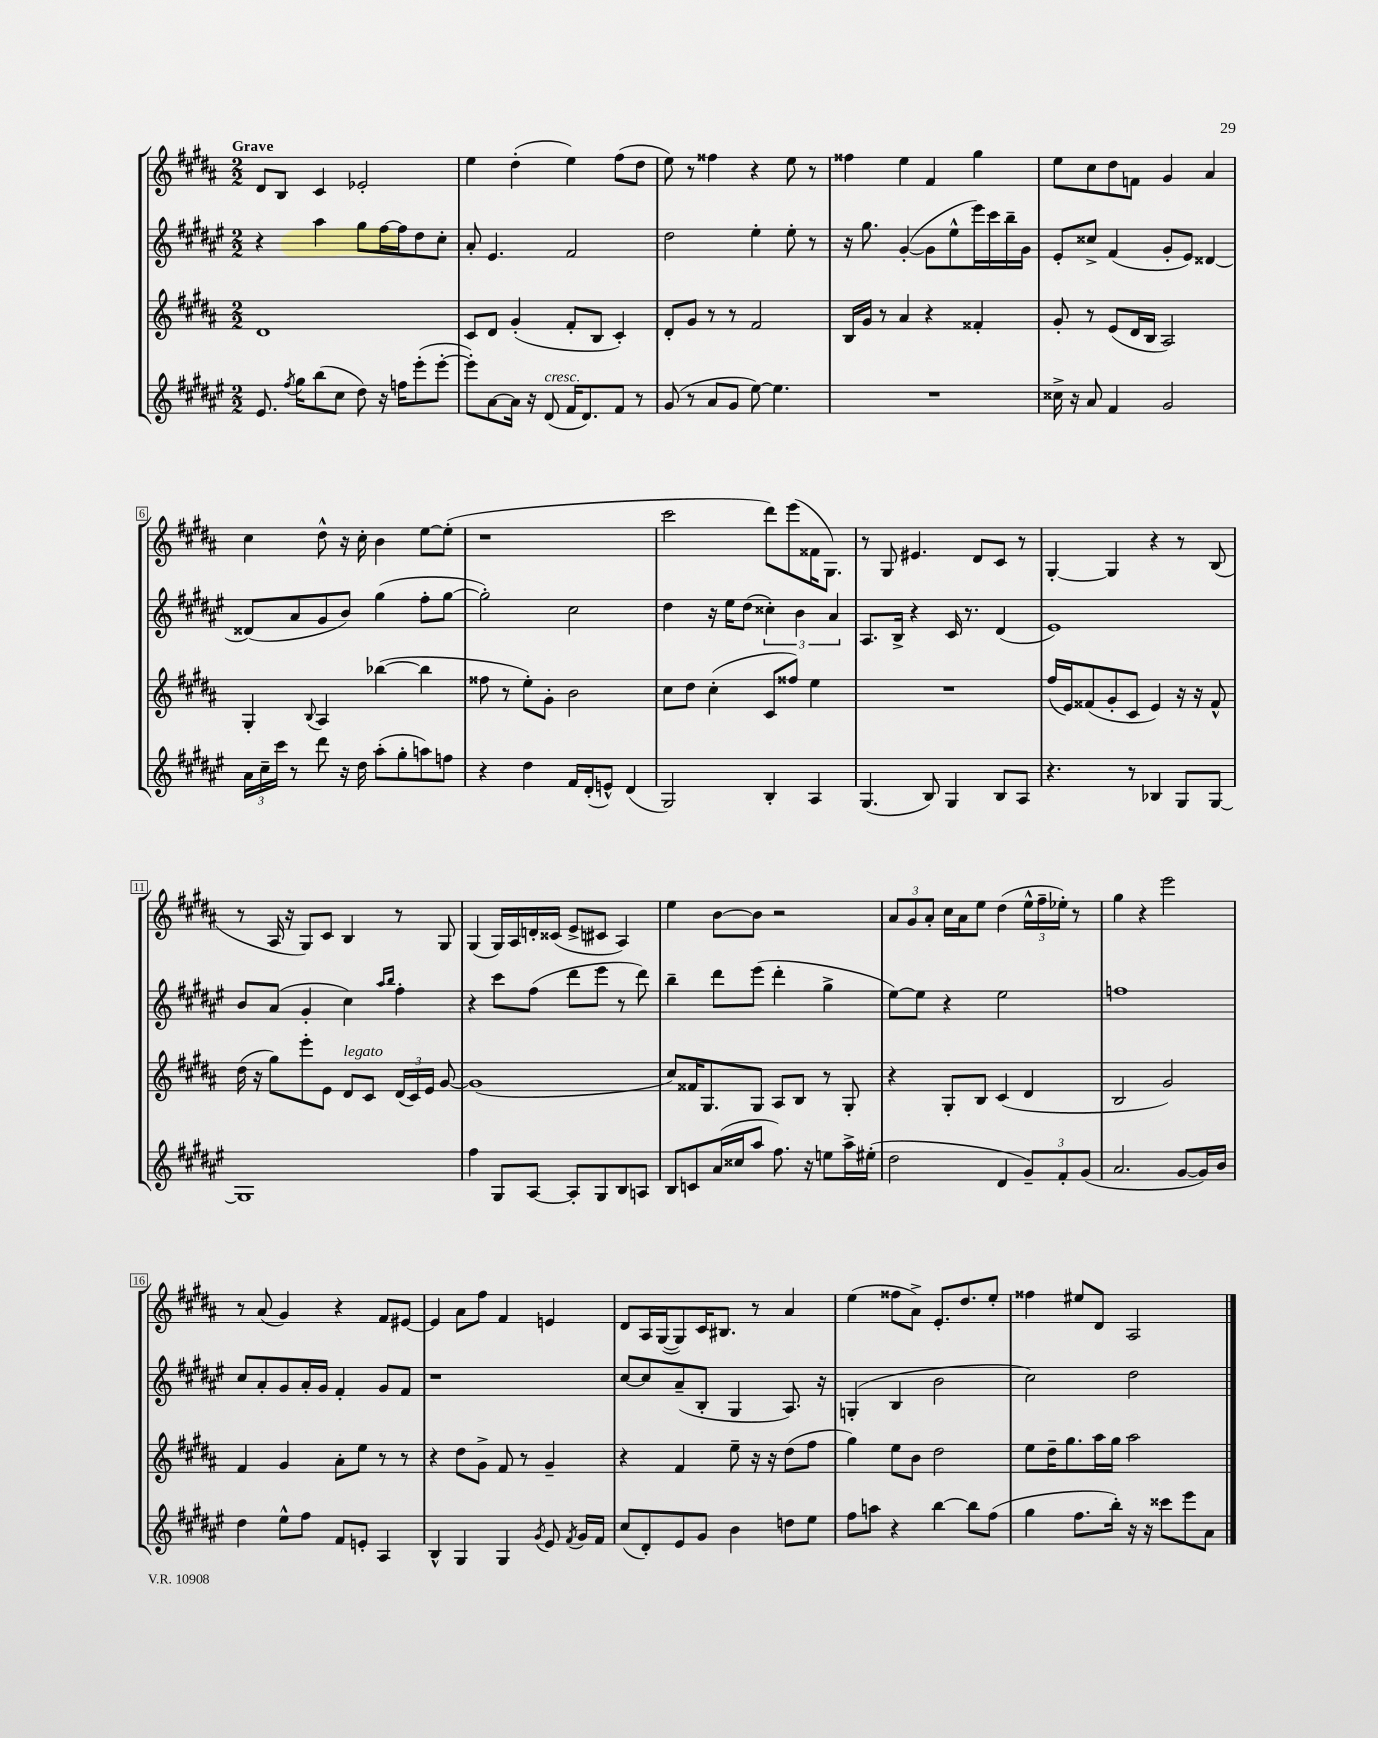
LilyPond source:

<<
\new StaffGroup <<
\new Staff = "s0" {
    \clef treble \key b \major \numericTimeSignature \time 2/2 \tempo "Grave"
    \autoBeamOff dis'8[ b8] cis'4 ees'2-. |
    e''4 dis''4-.( e''4) fis''8[( dis''8] |
    e''8) r8 fisis''4 r4 e''8 r8 |
    fisis''4 e''4 fis'4 gis''4 |
    e''8[ cis''8 dis''8 f'8] gis'4 ais'4 |
    cis''4 dis''8-^ r16 cis''16-. b'4 e''8[~ e''8]-.( |
    r1 |
    cis'''2 dis'''8[) e'''8( fisis'16 gis8.]) |
    r8 gis8 eis'4. dis'8[ cis'8] r8 |
    gis4~-. gis4 r4 r8 b8( |
    r8 ais16 r16 gis8[) cis'8] b4 r8 gis8 |
    gis4( gis16[) ais16 d'16-. cisis'16]( e'8[-> cis'8] ais4) |
    e''4 b'8[~ b'8] r2 |
    \tuplet 3/2 { ais'8[ gis'8 ais'8]-. } cis''16[ ais'16 e''8] dis''4( \tuplet 3/2 { e''16[-^ fis''16-- ees''16]-.) } r8 |
    gis''4 r4 e'''2 |
    r8 ais'8( gis'4) r4 fis'8[ eis'8]~ |
    eis'4 ais'8[ fis''8] fis'4 e'4 |
    dis'8[ ais16 gis16~( gis8) cis'16 bis8.] r8 ais'4 |
    e''4( fisis''8[ ais'8]->) e'8.[-. dis''8. e''8]-. |
    fisis''4 eis''8[ dis'8] ais2 \bar "|." |
}
\new Staff = "s1" {
    \clef treble \key fis \major \numericTimeSignature \time 2/2
    \autoBeamOff r4 ais''4 gis''8[ fis''16~ fis''16 dis''8 cis''8]-. |
    ais'8-. eis'4. fis'2 |
    dis''2 eis''4-. eis''8-. r8 |
    r16 gis''8. gis'4~-.( gis'8[ eis''8-^ eis'''16) cis'''16 b''16-- gis'16] |
    eis'8[-. cisis''8]-> fis'4( gis'8[-. eis'8]) disis'4~ |
    disis'8[( ais'8 gis'8 b'8]) gis''4( fis''8[-. gis''8]~ |
    gis''2-.) cis''2 |
    dis''4 r16 eis''16[ dis''8]( \tuplet 3/2 { cisis''4-.) b'4 ais'4 } |
    ais8.[ b16]-> r4 cis'16 r8. dis'4( |
    eis'1) |
    b'8[ ais'8]( gis'4-. cis''4) \grace { ais''16[ b''16] } fis''4-. |
    r4 cis'''8[ fis''8]( dis'''8[ eis'''8] r8 dis'''8) |
    b''4-- dis'''8[ eis'''8]( dis'''4-. gis''4-> |
    eis''8[~) eis''8] r4 eis''2 |
    f''1 |
    cis''8[ ais'8-. gis'8 ais'16-. gis'16] fis'4-. gis'8[ fis'8] |
    r1 |
    cis''8[~ cis''8 ais'8--( b8]-. gis4 ais8.) r16 |
    g4-.( b4 b'2 |
    cis''2) dis''2 \bar "|." |
}
\new Staff = "s2" {
    \clef treble \key b \major \numericTimeSignature \time 2/2
    \autoBeamOff dis'1 |
    cis'8[ dis'8] gis'4-.( fis'8[-. b8] cis'4-.) |
    dis'8[-. gis'8] r8 r8 fis'2 |
    b16[ gis'16] r8 ais'4 r4 fisis'4-. |
    gis'8-. r8 e'8[( dis'16 b16] ais2) |
    gis4-. \appoggiatura { b8 } ais4 bes''4~( bes''4 |
    fisis''8 r8 e''8[-.) gis'8]-. b'2 |
    cis''8[ dis''8] cis''4-.( cis'8[ fisis''8]) e''4 |
    R1 |
    fis''16[( e'16) fisis'8( gis'8-. cis'8] e'4) r16 r16 fisis'8-^ |
    dis''16( r16 gis''8[) e'''8-. e'8] dis'8[^\markup { \italic "legato" } cis'8] \tuplet 3/2 { dis'16[( cis'16) e'16] } gis'8~ |
    gis'1( |
    cis''8[) fisis'16 gis8. gis8] ais8[ b8] r8 gis8-. |
    r4 gis8[-. b8] cis'4( dis'4 |
    b2 gis'2) |
    fis'4 gis'4 ais'8[-. e''8] r8 r8 |
    r4 dis''8[ gis'8]-> fis'8 r8 gis'4-- |
    r4 fis'4 e''8-- r16 r16 dis''8[( fis''8] |
    gis''4) e''8[ b'8] dis''2 |
    e''8[ dis''16-- gis''8. ais''16 gis''16] ais''2 \bar "|." |
}
\new Staff = "s3" {
    \clef treble \key fis \major \numericTimeSignature \time 2/2
    \autoBeamOff eis'8. \acciaccatura { fis''8 } gis''16[ b''8( cis''8] dis''8) r16 f''16[ eis'''8-.( eis'''8]~-. |
    eis'''8[-.) ais'8~ ais'16] r16 dis'8^\markup { \italic "cresc." }( fis'16[ dis'8.) fis'8] r8 |
    gis'8( r8 ais'8[ gis'8] eis''8~) eis''4. |
    R1 |
    cisis''16-> r16 ais'8 fis'4 gis'2 |
    \tuplet 3/2 { ais'16[ cis''16-- cis'''16] } r8 dis'''8 r16 dis''16 ais''8[-.( gis''8-. a''8) f''8] |
    r4 dis''4 fis'16[ dis'16-.( e'8]-^) dis'4( |
    gis2) b4-. ais4 |
    gis4.( b8) gis4 b8[ ais8] |
    r4. r8 bes4 gis8[ gis8]~ |
    gis1 |
    fis''4 gis8[ ais8]~ ais8[-. gis8 b8 a8] |
    b8[ c'8 ais'16( cisis''16 ais''8] fis''8.) r16 e''8[ ais''16-> eis''16]-.( |
    dis''2 dis'4 \tuplet 3/2 { gis'8[--) fis'8-. gis'8]( } |
    ais'2. gis'8[~ gis'16) b'16] |
    dis''4 eis''8[-^ fis''8] fis'8[ e'8]-. ais4 |
    b4-^ gis4 gis4 \acciaccatura { gis'8 } eis'8 \acciaccatura { fis'8 } gis'16[ fis'16] |
    cis''8[( dis'8-.) eis'8 gis'8] b'4 d''8[ eis''8] |
    fis''8[ a''8] r4 b''4~ b''8[ fis''8]( |
    gis''4 fis''8.[ b''16]-.) r16 r16 cisis'''8[ eis'''8 ais'8] \bar "|." |
}
>>
>>
\layout { \context { \Score \override BarNumber.stencil = #(make-stencil-boxer 0.1 0.3 ly:text-interface::print) } }
